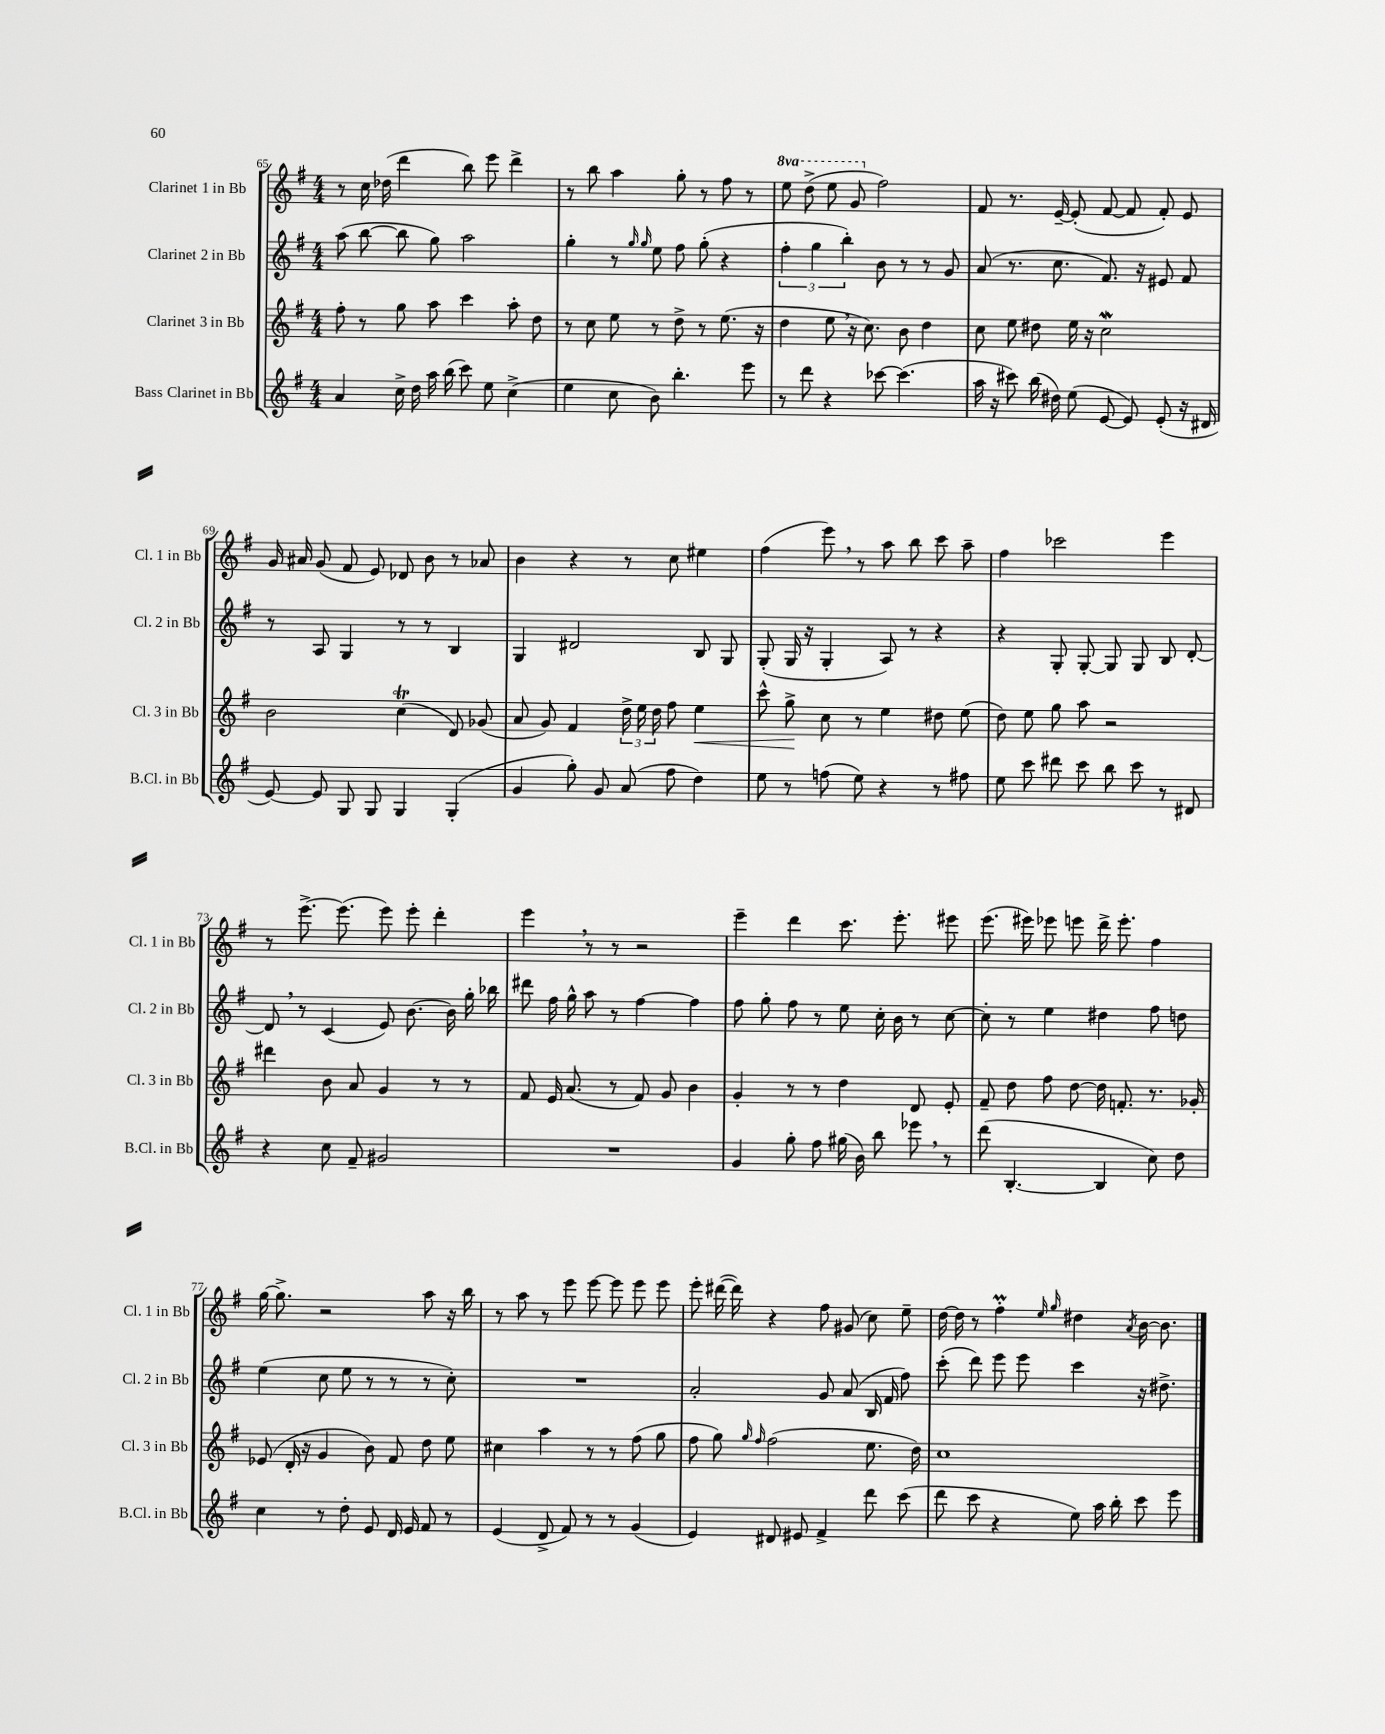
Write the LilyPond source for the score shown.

<<
\new StaffGroup <<
\new Staff = "s0" \with { instrumentName = "Clarinet 1 in Bb" shortInstrumentName = "Cl. 1 in Bb" } {
    \clef treble \key g \major \numericTimeSignature \time 4/4 \set Staff.ottavationMarkups = #ottavation-simple-ordinals
    \autoBeamOff r8 c''16 des''16( d'''4 b''8) e'''8 d'''4-> |
    r8 b''8 a''4 g''8-. r8 fis''8 r8 |
    \ottava #1 e'''8 d'''8->( e'''8 g''8 \ottava #0 fis''2) |
    fis'8 r8. e'16~-- e'8-.( fis'8~ fis'8 fis'8-.) e'8 |
    g'16 ais'16 g'8( fis'8 e'8) des'8 b'8 r8 aes'8 |
    b'4 r4 r8 c''8 eis''4 |
    fis''4( e'''8) \breathe r8 a''8 b''8 c'''8 a''8-- |
    fis''4 ces'''2 e'''4 |
    r8 e'''8.~-> e'''8.( e'''8) e'''8-. d'''4-. |
    e'''4 \breathe r8 r8 r2 |
    e'''4-- d'''4 c'''8. e'''8.-. eis'''8 |
    e'''8.( eis'''16) ees'''8 e'''8 d'''16-> e'''8.-. fis''4 |
    g''16~ g''8.-> r2 a''8 r16 b''16 |
    r8 a''8 r8 e'''8 e'''8~ e'''8 e'''8 e'''8 |
    e'''8-. dis'''16~( dis'''16) r4 fis''8 gis'8( c''8) e''8-- |
    d''16~ d''16 r8 fis''4-.\prall \grace { e''16 g''16 } dis''4 \acciaccatura { a'8 } b'16~ b'8. \bar "|." |
}
\new Staff = "s1" \with { instrumentName = "Clarinet 2 in Bb" shortInstrumentName = "Cl. 2 in Bb" } {
    \clef treble \key g \major \numericTimeSignature \time 4/4
    \autoBeamOff a''8( b''8~ b''8 g''8) a''2 |
    g''4-. r8 \grace { g''16 g''16 } e''8 fis''8 g''8-.( r4 |
    \tuplet 3/2 { fis''4-. g''4 b''4-.) } b'8 r8 r8 g'8 |
    a'8( r8. c''8. fis'8.) r16 eis'8 fis'8 |
    r8 a8 g4 r8 r8 b4 |
    g4 dis'2 b8 g8 |
    g8-.( g16 r16 g4-. a8) r8 r4 |
    r4 g8-. g8~-. g8 g8 b8 d'8~-. |
    d'8 \breathe r8 c'4( e'8) b'8.~ b'16 g''16-. bes''16 |
    dis'''8 fis''16 g''16-^ a''8 r8 fis''4~ fis''4 |
    fis''8 g''8-. fis''8 r8 e''8 c''16-. b'16 r8 c''8~ |
    c''8-. r8 e''4 dis''4 fis''8 d''8 |
    e''4( c''8 e''8 r8 r8 r8 c''8-.) |
    R1 |
    a'2-. g'8 a'8( b16 fis'16 fis''8) |
    c'''8-.( d'''8) e'''8 e'''8 c'''4 r16 dis''8.-> \bar "|." |
}
\new Staff = "s2" \with { instrumentName = "Clarinet 3 in Bb" shortInstrumentName = "Cl. 3 in Bb" } {
    \clef treble \key g \major \numericTimeSignature \time 4/4
    \autoBeamOff fis''8-. r8 g''8 a''8 c'''4 a''8-. d''8 |
    r8 c''8 e''8 r8 d''8-> r8 e''8.( r16 |
    d''4 e''8 \breathe r16 c''8.) b'8 d''4 |
    c''8 e''8 dis''8 e''16 r16 c''2\mordent |
    b'2 c''4\trill( d'8) ges'8( |
    a'8 g'8) fis'4 \tuplet 3/2 { d''16-> e''16 d''16 } fis''8 e''4\< |
    c'''8-^ g''8->\! c''8 r8 e''4 dis''8 e''8( |
    d''8) e''8 g''8 a''8 r2 |
    dis'''4 b'8 a'8 g'4 r8 r8 |
    fis'8 e'16 a'8.( r8 fis'8) g'8 b'4 |
    g'4-. r8 r8 d''4 d'8 e'8-. |
    fis'8-- d''8 fis''8 d''8~ d''16 f'8.-. r8. ges'16-. |
    ees'8( d'16-. r16 g'4 b'8) fis'8 d''8 e''8 |
    cis''4 a''4 r8 r8 fis''8( g''8 |
    fis''8 g''8) \grace { g''16 fis''16 } fis''2( e''8. d''16) |
    c''1 \bar "|." |
}
\new Staff = "s3" \with { instrumentName = "Bass Clarinet in Bb" shortInstrumentName = "B.Cl. in Bb" } {
    \clef treble \key g \major \numericTimeSignature \time 4/4
    \autoBeamOff a'4 c''16-> d''16 a''16 b''16( c'''8) e''8 c''4->( |
    e''4 c''8 b'8) b''4.-. e'''8 |
    r8 d'''8 r4 ces'''8~ ces'''4.( |
    a''16 r16 cis'''8) b''16( dis''16) e''8( e'8~ e'8) e'8-.( r16 dis'16 |
    e'8~) e'8 g8 g8 g4 g4-.( |
    g'4 g''8-.) g'8 a'8( fis''8 d''4) |
    e''8 r8 f''8( e''8) r4 r8 fis''8 |
    e''8 c'''8 dis'''8 c'''8 b''8 c'''8 r8 dis'8 |
    r4 c''8 fis'8-- gis'2 |
    R1 |
    g'4 g''8-. fis''8 gis''16( b'16) b''8 ees'''8 \breathe r8 |
    d'''8( b4.~-. b4 c''8) d''8 |
    c''4 r8 d''8-. e'8 d'16 e'16 fis'8 r8 |
    e'4( d'8-> fis'8) r8 r8 g'4( |
    e'4) dis'8 eis'8 fis'4-> d'''8 c'''8( |
    d'''8 c'''8 r4 e''8) a''16 b''16-. c'''8 e'''8 \bar "|." |
}
>>
>>
\layout { \context { \Score currentBarNumber = #65 } }
